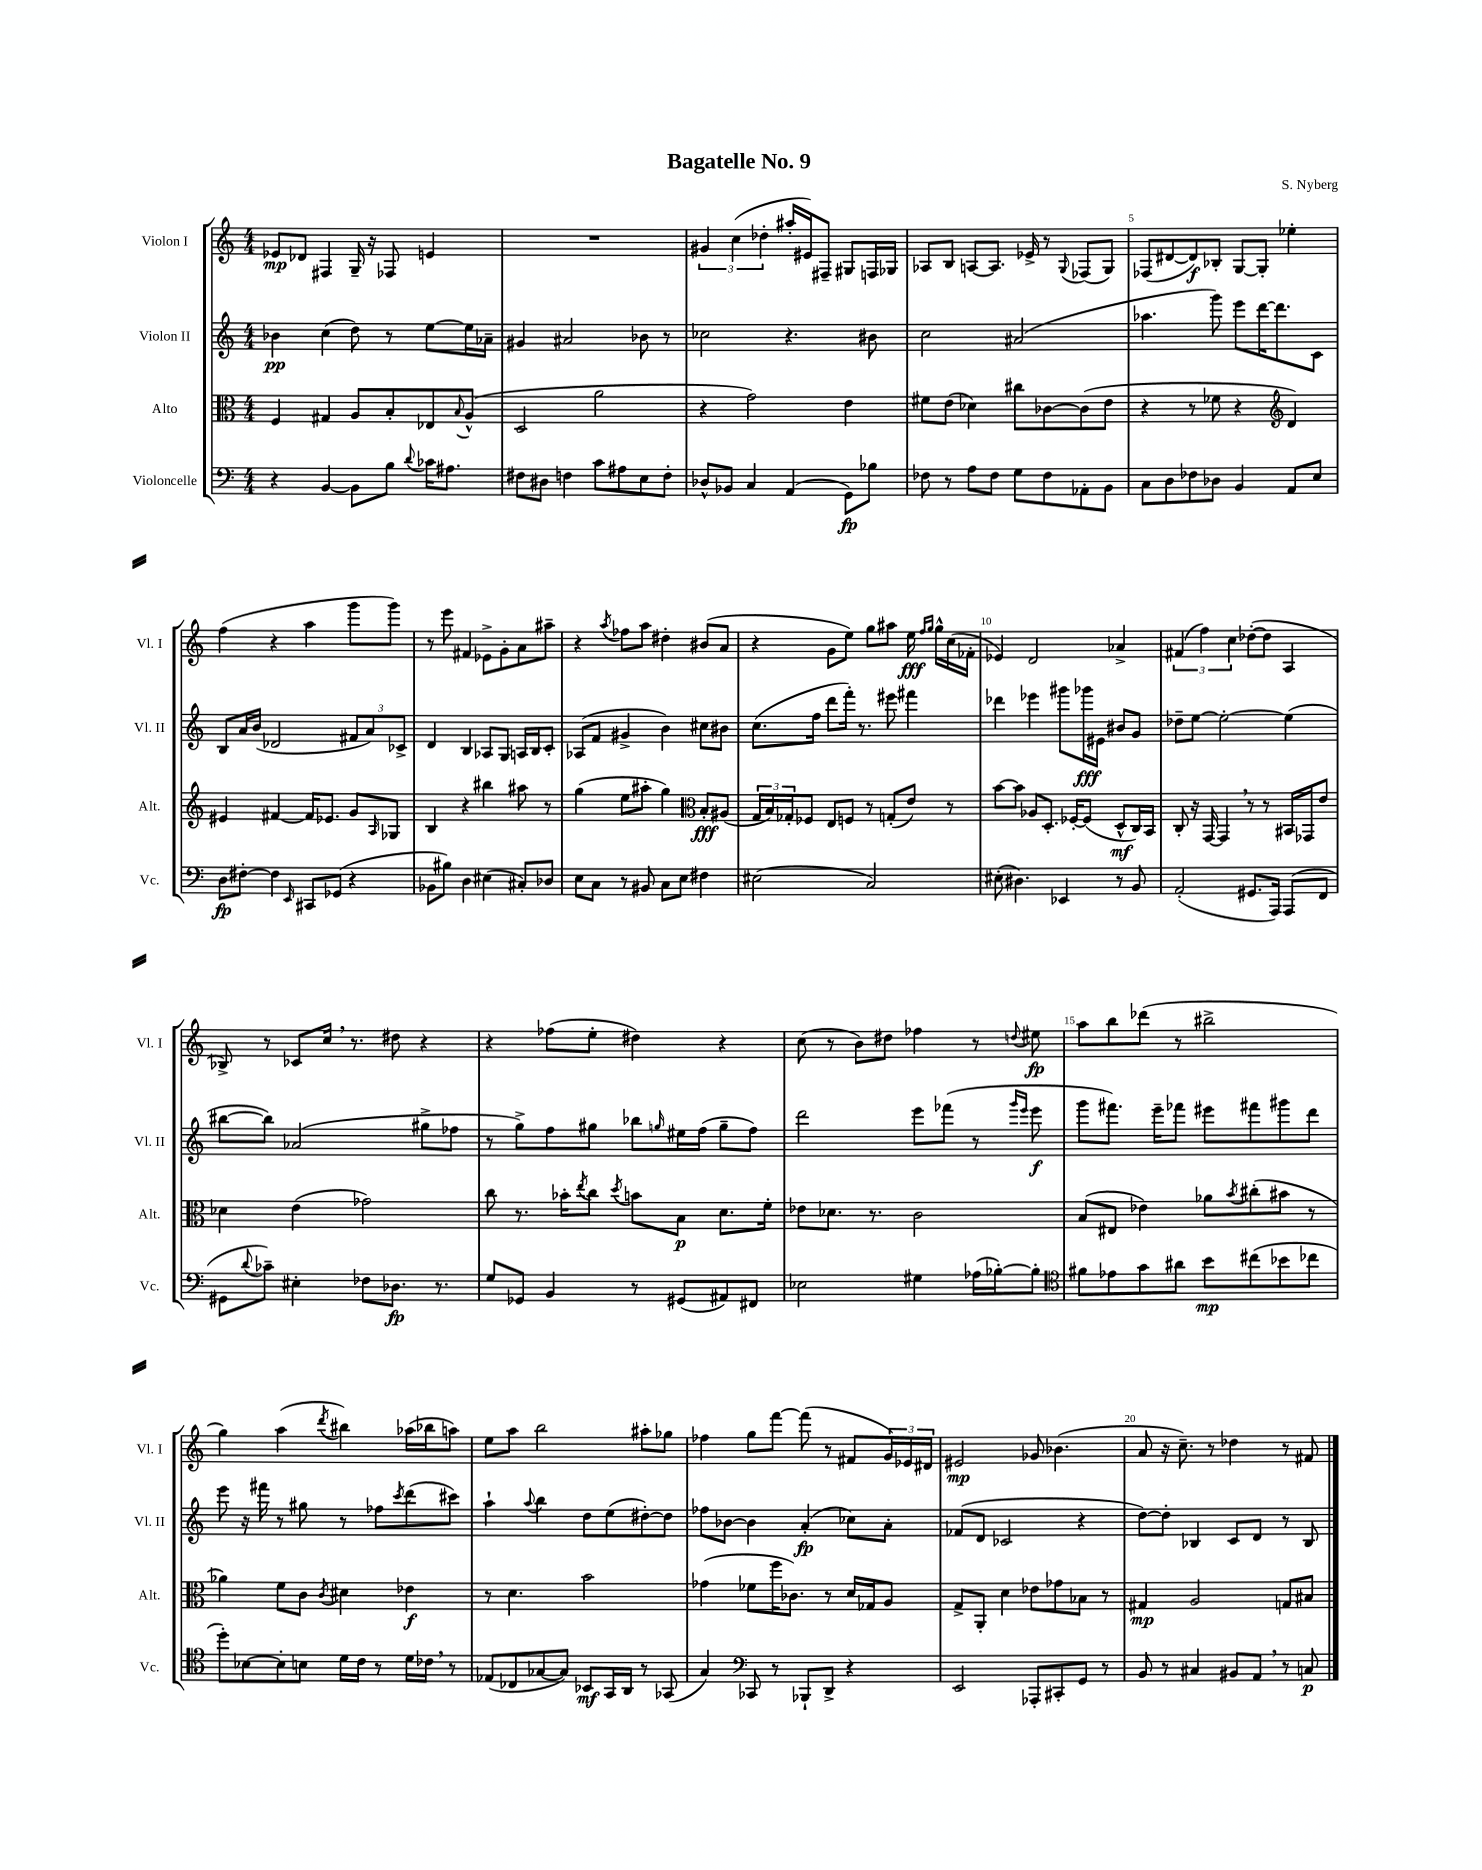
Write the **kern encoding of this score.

**kern	**kern	**kern	**kern
*staff4	*staff3	*staff2	*staff1
*clefF4	*clefC3	*clefG2	*clefG2
*k[]	*k[]	*k[]	*k[]
*M4/4	*M4/4	*M4/4	*M4/4
4r	4F/	4b-\	8e-/L
.	.	.	8d-/J
[4BB/	4G#/	(4cc\	4F#/
8BB\]L	8A/L	8dd\)	16G~/
.	.	.	16r
8B\J	8B'/	8r	8F-/
8qqd/	.	.	.
16c-\LK	8E-/	[8ee\L	4e/
8.A#\J	.	.	.
.	8qqB/	.	.
.	(8A^^/J	16ee\]L	.
.	.	16a-~\JJ	.
=	=	=	=
8F#\L	2D/	4g#/	1r
8D#\J	.	.	.
4F\	.	2a#/	.
8c\L	2a\	.	.
8A#\	.	.	.
8E\	.	8b-\	.
8F'\J	.	8r	.
=	=	=	=
8D-^^/L	4r	2cc-\	6g#/
8BB-/J	.	.	.
.	.	.	(6cc\
4C/	2g\)	.	.
.	.	.	6dd-'\
(4AA/	.	4.r	16aa#'/LL
.	.	.	16e#/J)
.	.	.	8F#~/J
8GG\L)	4e\	.	8G#/L
8B-\J	.	8b#\	16F/L
.	.	.	16G-/JJ
=	=	=	=
8F-\	8f#\L	2cc\	8A-/L
8r	(8e\J	.	8B/J
8A\L	4d-\)	.	[8A/L
8F-\J	.	.	8.A/]J
8G\L	8cc#\L	(2a#/	.
.	.	.	16e-^/
8F-\	[8c-\	.	8r
.	.	.	8qqG/
8AA-'\	(8c-\]	.	(8F-/L
8BB\J	8e\J	.	8G/J)
=	=	=	=
8C\L	4r	4.aa-\	(8F-/L
8D\	.	.	[8d#/
8F-\	8r	.	8d#/])
8D-\J	8f-\	8ggg\)	8B-'/J
4BB/	4r	8eee\L	[8G/L
.	.	[16ddd\K	8G'/]J
.	.	8.ddd\]	.
*	*clefG2	*	*
8AA/L	4d/)	.	4ee-'\
8E/J	.	8c\J	.
=	=	=	=
8D\L	4e#/	8B/L	(4ff\
[8F#'\J	.	16a/L	.
.	.	(16b/JJ	.
4F#\]	[4f#/	2d-/	4r
16qqEE/	.	.	.
8CC#/L	16f#/]LK	.	4aa\
.	8.e-/J	.	.
(8GG-/J	.	.	.
4r	8g/L	12f#/L	8ggg\L
.	.	12a/)	.
.	16qqA/	.	.
.	8G-/J	.	8ggg\J)
.	.	12c-^/J	.
=	=	=	=
8BB-\L	4B/	4d/	8r
8B#\J)	.	.	8eee\
4D\	4r	4B/	4f#/
(4E#\	4bb#\	8A-/L	8e-^\L
.	.	8G/J	8g'\
8C#'/L)	8aa#\	16A/LL	8a\
.	.	16B/J	.
8D-/J	8r	8c'/J	8aa#~\J
=	=	=	=
8E\L	(4gg\	(8A-/L	4r
8C\J	.	8f/J	.
.	.	.	8qaa/
8r	8ee\L	4g#^/	8ff-\L
8BB#/	8aa#'\J	.	8aa\J
8C\L	4gg\)	4b\)	4dd#'\
8E\J	.	.	.
*	*clefC3	*	*
4F#\	8B'/L	8cc#\L	(8b#/L
.	(8A#/J	8b#\J	8a/J
=	=	=	=
(2E#\	24G/LL	(8.cc\L	4r
.	24B/)	.	.
.	24G-'/J	.	.
.	8F-/J	.	.
.	.	16ff\Jk	.
.	8E/L	8ddd\L	8g\L
.	8F/J	16fff'\Jk)	8ee\J)
.	.	8.r	.
2C/)	8r	.	8gg\L
.	(8G'/L	8eee#\	8aa#\J
.	8e/J)	4fff#\	16ee\
.	.	.	16qqff/LL
.	.	.	16qqgg/JJ
.	.	.	16gg^^\LL
.	8r	.	(16cc\
.	.	.	16f-'\JJ
=	=	=	=
(8E#'\	[8b\L	4ddd-\	4e-/)
4.D#\)	8b\]J	.	.
.	8A-/L	4eee-\	2d/
.	8.D'/J	.	.
4EE-/	.	8ggg#\L	.
.	[16F-'/LK	.	.
.	(8F-/]J	16ggg-\L	.
.	.	16e#\JJ	.
8r	8D^^/L	8b#/L	4a-^/
8BB/	16C/L)	8g/J	.
.	16BB/JJ	.	.
=	=	=	=
(2AA'/	8C'/	8dd-~\L	(6f#/
.	16r	[8ee\J	.
.	.	.	6ff\)
.	[16GG/	.	.
.	4GG/]	2ee'\_	.
.	.	.	6cc\
8.GG#/L	8r	.	([8dd-'\L
.	8r	.	8dd-\]J
16AAA/Jk)	.	.	.
(8AAA/L	16BB#/LL	(4ee\]	4A/
.	16GG-/J	.	.
8FF/J	8e/J	.	.
=	=	=	=
8GG#\L	4d-\	[8bb#\L	8B-^/)
8qqd/	.	.	.
8c-~\J)	.	8bb#\]J)	8r
4E#'\	(4e\	(2a-/	8c-/L
.	.	.	16cc/Jk
.	.	.	8.r
8F-\L	2g-\)	.	.
8.D-\J	.	.	8dd#\
.	.	8gg#^\L	4r
8.r	.	.	.
.	.	8ff-\J	.
=	=	=	=
8G/L	8cc\	8r	4r
8GG-/J	8.r	8gg^\L)	.
4BB/	.	8ff\	(8ff-\L
.	16b-'\LK	.	.
.	8qee/	.	.
.	8cc\J	8gg#\J	8ee'\J
.	8qdd/	.	.
8r	8b\L	8bb-\L	4dd#\)
.	.	16qqgg/	.
(8GG#/L	8B\J	16ee#\L	.
.	.	(16ff\JJ	.
8AA#/)	8.d\L	8gg~\L	4r
8FF#/J	.	8ff\J)	.
.	16f'\Jk	.	.
=	=	=	=
2E-\	8e-\L	2ddd\	(8cc\
.	8.d-\J	.	8r
.	.	.	8b\L)
.	8.r	.	.
.	.	.	8dd#\J
4G#\	2c\	8eee\L	4ff-\
.	.	(8fff-\J	.
(16A-\LL	.	8r	8r
[16B-'\J)	.	.	.
.	.	16qqggg/LL	.
.	.	16qqeee/JJ	8qqdd/
8B-'\]J	.	8eee\	8ee#\
=	=	=	=
*clefC4	*	*	*
8f#\L	(8B/L	8ggg\L	8aa\L
8e-\	8E#/J	8.fff#\J)	8bb\
8g\	4e-\)	.	(8ddd-\J
.	.	16eee~\LK	.
8a#\J	.	8fff-\J	8r
8b\L	8a-\L	8eee#\L	2bb#^\
.	8qb/	.	.
(8cc#\	(8cc#'\	8fff#\	.
8b-\	8b#\J	8ggg#\	.
8cc-\J	8r	8ddd\J	.
=	=	=	=
8dd'\L)	4a-\)	8eee\	4gg\)
[8B-\	.	16r	.
.	.	16fff#\	.
8B-'\]	8f\L	8r	(4aa\
8B\J	8c\J	8gg#\	.
.	8qc/	.	8qddd/
16d\LL	4d#\	8r	4bb#\)
16c\JJ	.	.	.
8r	.	8ff-\L	.
.	.	8qccc/	.
16d\LL	4e-\	(8ddd\	(16aa-\LL
16c-\JJ	.	.	16bb-\J
8r	.	8ccc#\J)	8aa\J)
=	=	=	=
(8E-/L	8r	4aa`\	8ee\L
8C-/	4.d\	.	8aa\J
.	.	8qqaa/	.
[8G-/	.	4bb\	2bb\
8G-/]J)	.	.	.
8BB-/L	2b\	8dd\L	.
16GG/L	.	(8ee\	.
16AA/JJ	.	.	.
8r	.	[8dd#'\)	8aa#'\L
(8GG-/	.	8dd#\]J	8gg-\J
=	=	=	=
4G/)	(4g-\	8ff-\L	4ff-\
.	.	[8b-\J	.
*clefF4	*	*	*
8CC-/	8f-\L	4b-\]	8gg\L
8r	16ff\K	.	[8fff\J
.	8.c-\J)	.	.
8BBB-`/L	.	(4a'/	(8fff\]
8DD^/J	8r	.	8r
4r	16d/LL	8cc-\L)	8f#/L
.	16G-/J	.	.
.	8A/J	8a'\J	24g/L)
.	.	.	24e-/
.	.	.	24d#/JJ
=	=	=	=
2EE/	8G^/L	(8f-/L	2e#/
.	8AA'/J	8d/J	.
.	4d\	2c-/	.
8AAA-'/L	8e-\L	.	8g-/
8CC#'/	8g-\	.	(4.b-\
8GG/J	8B-\J	4r	.
8r	8r	.	.
=	=	=	=
8BB/	4G#/	[8dd\L)	8a/
8r	.	8dd'\]J	16r
.	.	.	8.cc~\)
4C#/	2A/	4B-/	.
.	.	.	8r
8BB#/L	.	8c/L	4dd-\
8AA/J	.	8d/J	.
8r	8G/L	8r	8r
8C/	8B#/J	8B-/	8f#/
==	==	==	==
*-	*-	*-	*-
